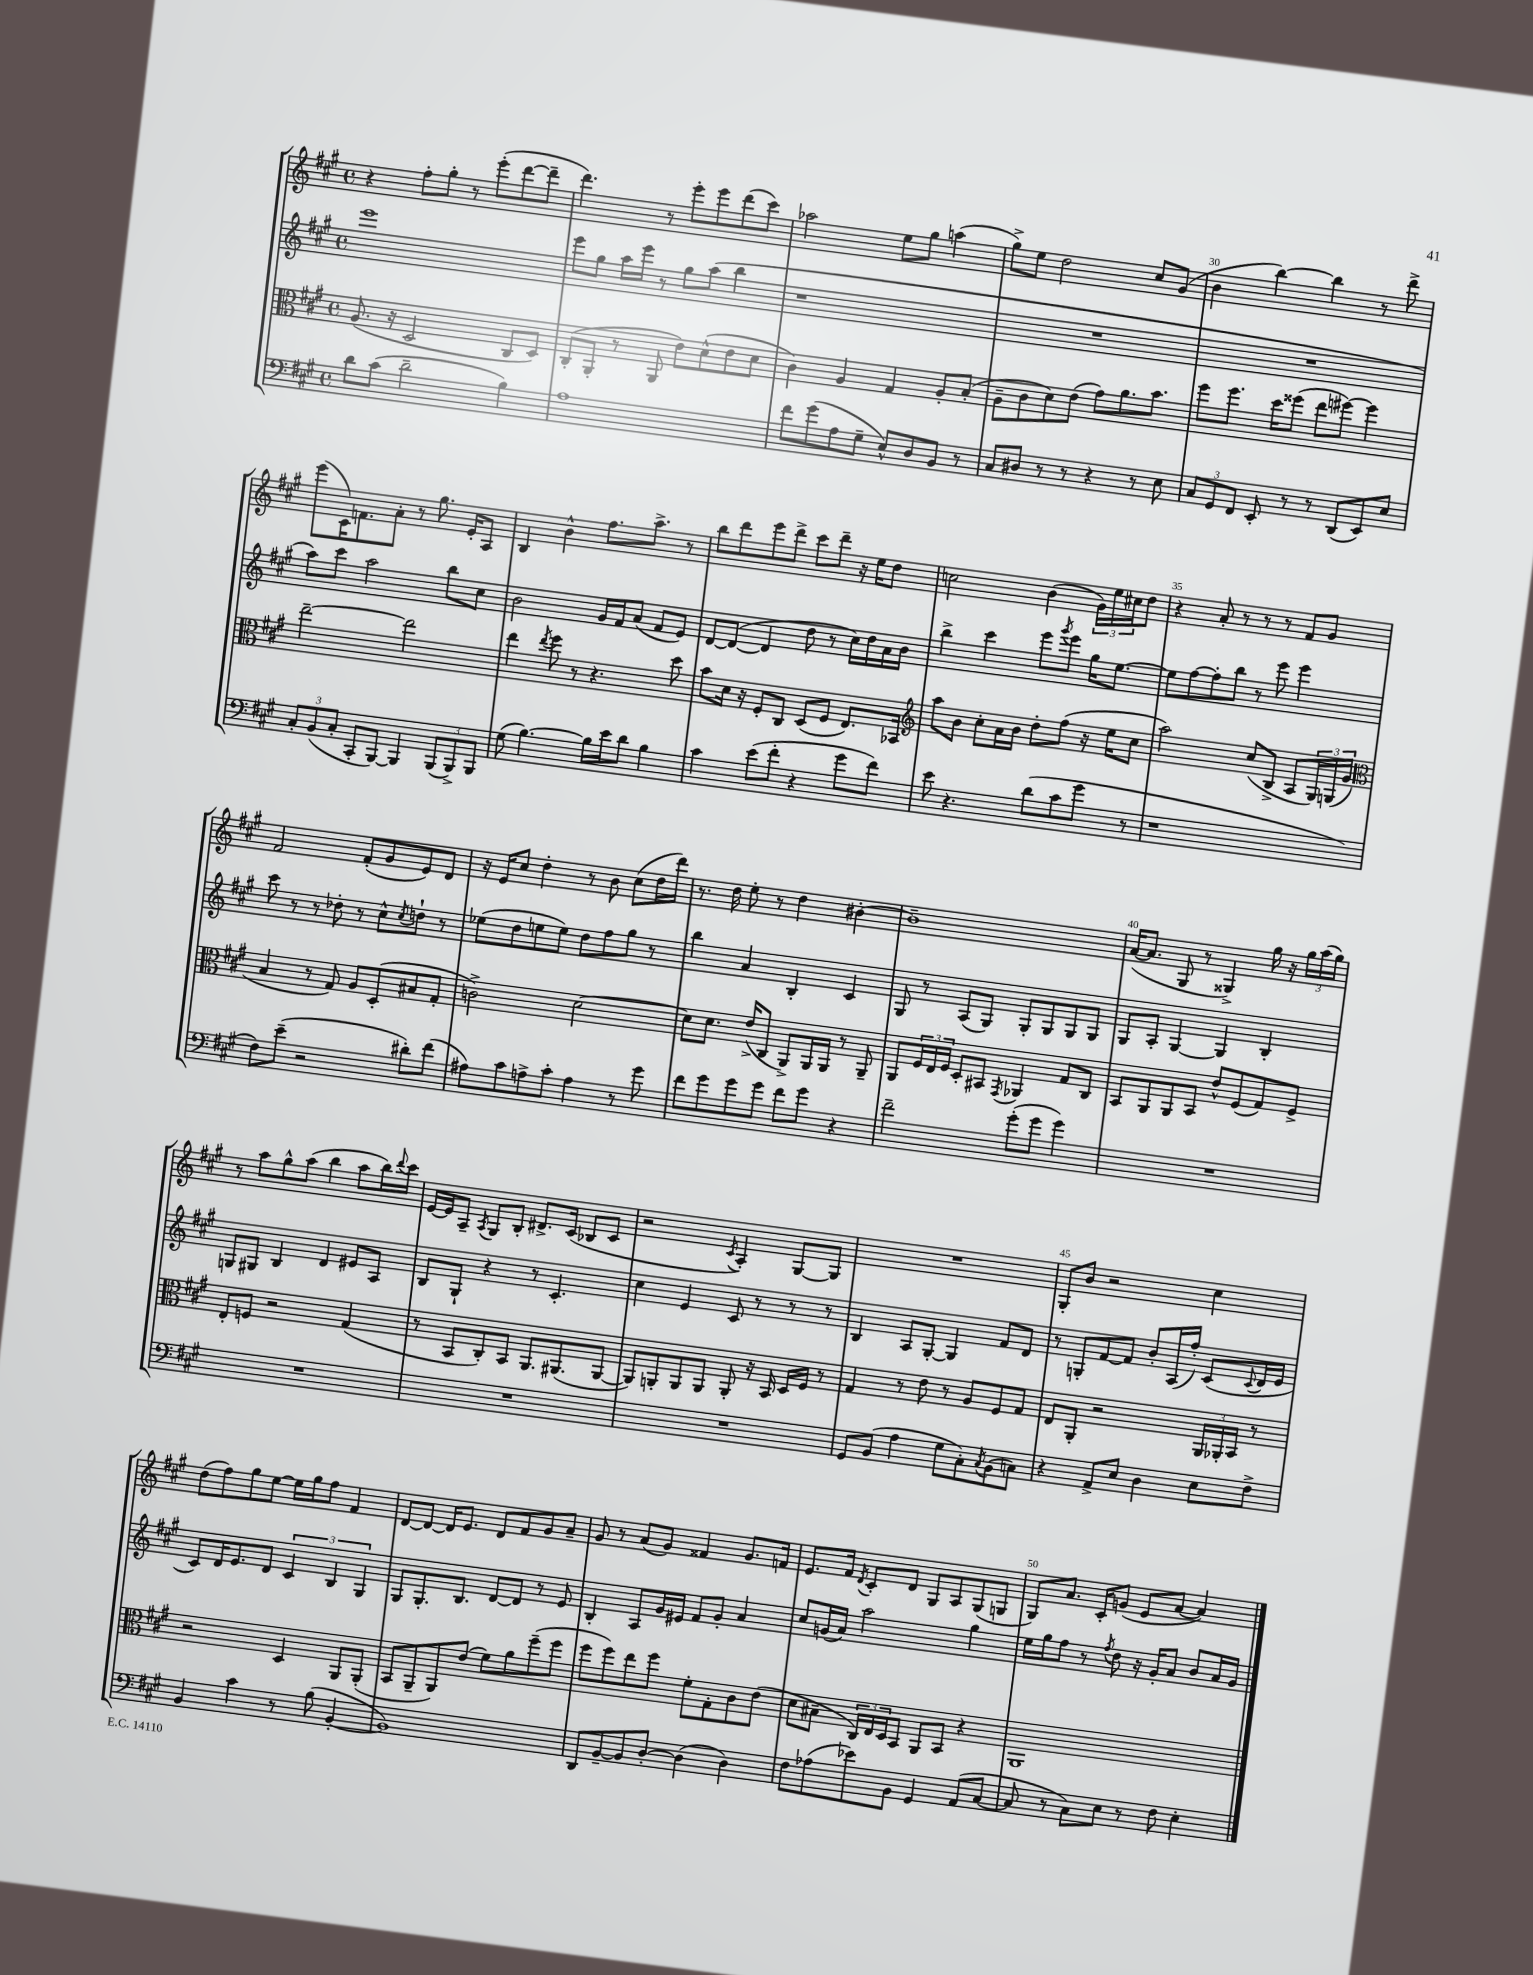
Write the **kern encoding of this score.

**kern	**kern	**kern	**kern
*part4	*part3	*part2	*part1
*staff4	*staff3	*staff2	*staff1
*clefF4	*clefC3	*clefG2	*clefG2
*k[f#c#g#]	*k[f#c#g#]	*k[f#c#g#]	*k[f#c#g#]
*M4/4	*M4/4	*M4/4	*M4/4
*met(c)	*met(c)	*met(c)	*met(c)
=26	=26	=26	=26
8d\L	(8.A/	1eee	4r
(8c#\J	.	.	.
.	16r	.	.
2d~\	2D/	.	8ff#'\L
.	.	.	8gg#'\J
.	.	.	8r
.	.	.	(8eee'\L
4B\)	8C#/L	.	[8ddd\
.	8D/J)	.	8ddd~\J]
=27	=27	=27	=27
1A	(8C#'/L	8eee\L	4.ddd\)
.	8AA'/J	8gg#\J	.
.	8r	16aa\LL	.
.	.	16eee\JJ	.
.	8AA/	8r	8r
.	8e\L)	8gg#\L	8eee'\L
.	(8d^^\	(8aa\J	8eee\
.	8e\	4bb\	(8ddd\
.	8d\J	.	8ccc#\J)
=28	=28	=28	=28
8f#\L	4c#\)	1r	2aa-X\
(8g#\	.	.	.
8A\	4A/	.	.
8G#~\J	.	.	.
8E^^/L)	4G#/	.	8ee\L
8D/	.	.	8gg#\J
8BB/J	8A'/L	.	(4aan\
8r	(8B'/J	.	.
=29	=29	=29	=29
8C#/L	8A~\L	1r	8gg#^\L)
8D#X/J	8c#\	.	8ee\J
8r	8d\)	.	2dd\
8r	(8e\J	.	.
4r	8g#\L)	.	.
.	8.a\	.	.
8r	.	.	8cc#/L
.	8.b\J	.	.
8E\	.	.	(8g#/J
=30	=30	=30	=30
12C#/L	8ff#\L	1r	4b\
12GG#/	.	.	.
.	8.ff#\J	.	.
12FF#/J	.	.	.
8EE'/	.	.	[4bb\)
.	16dd\KL	.	.
8r	(8ff##X\J	.	.
8r	8ee\L	.	4bb\]
(8DD/L	[8ff#X\J)	.	.
8EE/)	4ff#\]	.	8r
8E/J	.	.	8ddd^\
!!LO:LB:g=z
=31	=31	=31	=31
12C#'/L	[2ee~\	8aa\L)	(8eee\L
(12BB/	.	.	.
.	.	8ccc#\J	16c#\K)
12C#'/J	.	.	.
.	.	.	8.fn\
8CC#'/L	.	2aa\	.
[8BBB/J)	.	.	8a'\J
4BBB/]	2ee\]	.	8r
.	.	.	8.gg#\
(12BBB/L	.	8bb\L	.
.	.	.	16e'/KL
12BBB^/)	.	.	.
.	.	8cc#\J	8A/J
12BBB/J	.	.	.
=32	=32	=32	=32
(8G#\	4ee\	2b\	4B/
[4.B\)	.	.	.
.	8qee/	.	.
.	8ff#\	.	4b^^\
.	8r	.	.
16B\LL]	4.r	16g#/LL	8.ff#\L
16e\J	.	16f#/J	.
8d\J	.	(8a/J	.
.	.	.	8.aa^\J
4B\	.	8f#/L	.
.	8dd\	8e/J)	8r
=33	=33	=33	=33
4c#\	8b\L	[8d/L	8bb\L
.	16d\Jk	(8d/J_	8ddd\
.	16r	.	.
(8e\L	8F#'/L	4d/]	8eee\
8f#'\J	8C#/J	.	8ddd^\J
4r	(8D/L	8dd\	8ccc#\L
.	8F#/J	8r	8ddd~\J
8g#\L	8.E/L)	16cc#\LL)	16r
.	.	16dd\	16ee\KL
8f#\J)	.	16a\	8dd\J
.	16BB-X/Jk	16b\JJ	.
=34	=34	=34	=34
*	*clefG2	*	*
8e\	8aa\L	4bb^\	2ccn\
4.r	8b\J	.	.
.	8cc#'\L	4ccc#\	.
.	16a\L	.	.
.	16b\JJ	.	.
(8d\L	8dd'\L	8eee\L	(4b\
.	.	8qggg#/	.
8c#\	(8ff#\J	8eee\J	.
8g#\J	16r	16gg#\KL	24g#\LL)
.	.	.	24ee\
.	16ee\KL	[8.ee\J	.
.	.	.	24cc#X\J
8r	8cc#\J	.	8dd\J
=35	=35	=35	=35
1r	2aa\)	8ee\L]	4r
.	.	[8ff#\	.
.	.	8ff#'\]	8a'/
.	.	8bb\J	8r
.	(8cc#/L	8r	8r
.	8B^/J	8eee\	8r
.	8A/L	4eee\	8f#/L
.	24G#/L)	.	8g#/J
.	(24Gn/	.	.
.	24g#/JJ	.	.
!!LO:LB:g=z
=36	=36	=36	=36
*	*clefC3	*	*
8F#\L)	4B/	8ccc#\	2f#/
(8e~\J	.	8r	.
2r	8r	8r	.
.	8G#/)	8dd-X'\	.
.	8A/L	8r	(8f#'/L
.	(8D'/	8cc#^^\L	8g#/
.	.	8qcc#/	.
8d#X'\L)	8B#X/	8ddn`\J	8e/)
(8f#\J	8G#'/J	8r	8d/J
=37	=37	=37	=37
8A#X\L)	2cn^\)	(8ee-X\L	16r
.	.	.	16e/KL
8c#\	.	8dd\	8cc#/J
8An^\	.	8een\	4dd'\
8c#'\J	.	8ee\J)	.
4A\	[2d\	8dd\L	8r
.	.	8ff#\	8b\
8r	.	8gg#\J	(8cc#\L
8g#\	.	8r	16dd\L
.	.	.	16ddd\JJ)
=38	=38	=38	=38
8f#\L	8d\L]	4bb\	8.r
8g#\	8.d\J	.	.
.	.	.	16dd\
8g#\	.	4a/	8ee'\
.	(16e^/KL	.	.
8g#\J	8C#/J	.	8r
8f#\L	8AA^/L)	4B'/	4dd\
8g#\J	16AA/L	.	.
.	16AA/JJ	.	.
4r	8r	4c#/	[4b#X'\
.	8AA~/	.	.
=39	=39	=39	=39
2f#~\	8AA/L	8G#/	1b#~]
.	24F#/L	8r	.
.	24E/	.	.
.	24F#/JJ	.	.
.	8D'/L	(8A/L	.
.	8BB#X/J	8G#/J)	.
.	8qGG#/	.	.
(8g#'\L	4AA-X/	8G#'/L	.
8g#\J	.	8G#/	.
4g#\)	8G#/L	8G#/	.
.	8C#/J	8G#/J	.
=40	=40	=40	=40
1r	8BB/L	8G#/L	([16a/KL
.	.	.	8.a/J]
.	8AA/	8A'/J	.
.	8AA/	[4G#/	8G#/
.	8BB/J	.	8r
.	8e^^/L	4G#/]	4G##X^/)
.	(8F#/	.	.
.	8G#/)	4B'/	16gg#\
.	.	.	16r
.	8F#^/J	.	24gg#\LL
.	.	.	(24aa\
.	.	.	24gg#\JJ)
!!LO:LB:g=z
=41	=41	=41	=41
1r	8E'/L	8Gn/L	8r
.	8Fn/J	8G#X/J	8aa\L
.	2r	4B/	8gg#^^\
.	.	.	(8aa\J
.	.	4d/	4bb\
.	(4G#/	8e#X/L	8aa\L
.	.	8A/J	16bb\L)
.	.	.	8qqddd/
.	.	.	16ccc#\JJ
=42	=42	=42	=42
1r	8r	8B/L	[16e/LL
.	.	.	16e/J]
.	8BB/L	8G#`/J	8A~/J
.	.	.	8qA/
.	8C#'/)	4r	8G#/L
.	8BB/J	.	8B'/J
.	8.AA/L	8r	8.d#X^/L
.	.	4.c#'/	.
.	(8.AA#X/	.	(16c#/Jk
.	.	.	8B-X/L
.	[8AA#/J	.	8c#/J
=43	=43	=43	=43
1r	8AA#/L])	4cc#\	2r
.	8AAn'/	.	.
.	8AA/	4e/	.
.	8AA/J	.	.
.	.	.	8qc#/
.	8AA'/	8c#/	4A'/)
.	16r	8r	.
.	16BB/	.	.
.	16D/LL	8r	[8G#/L
.	16F#/JJ	.	.
.	8r	8r	8G#/J]
=44	=44	=44	=44
8GG#/L	4G#/	4B/	1r
(8BB/J	.	.	.
4A\	8r	8A/L	.
.	8e\	[8G#'/J	.
8G#\L	8r	4G#/]	.
8C#'\)	8A/L	.	.
8qC#/	.	.	.
(8BB\	8F#/	8f#/L	.
8Cn\J)	8G#/J	8d/J	.
=45	=45	=45	=45
4r	8E/L	8r	8G#'/L
.	8AA'/J	8Gn'/L	8b/J
8AA^/L	2r	[8f#/	2r
8E/J	.	8f#/J]	.
4D\	.	8b'/L	.
.	.	(16A/L	.
.	.	16ff#'/JJ)	.
8E\L	24AA/LL	(8c#/L	4cc#\
.	24AA-X'/	.	.
.	24BB/JJ	.	.
.	.	8qqc#/	.
8F#^\J	8r	16d/L	.
.	.	16e/JJ	.
!!LO:LB:g=z
=46	=46	=46	=46
4BB/	2r	8c#/L)	(8dd\L
.	.	16d/K	8ff#\)
.	.	8.e/	.
4c#\	.	.	8gg#\
.	.	8d/J	[8ee\J
8r	4D/	6c#/	16ee\LL]
.	.	.	16gg#\J
(8B\	.	.	8ff#\J
.	.	6B/	.
[4BB'/	8AA/L	.	4f#/
.	.	6G#/	.
.	(8AA'/J	.	.
=47	=47	=47	=47
1BB])	8BB/L	8G#/L	[8d/L
.	8AA~/	8.G#'/	8d/J_
.	8AA/)	.	16d/KL]
.	.	8.B/J	8.e/J
.	(8e/J	.	.
.	8f#\L)	[8d/L	8d/L
.	8a\	8d/J]	8f#/
.	(8ff#~\	8r	8g#/
.	8ff#\J	8e/	8a~/J
=48	=48	=48	=48
8DD/L	8ff#\L	4B'/	8g#/
[8BB~/	8ff#\)	.	8r
8BB/]	8ee\	8A/L	(8a/L
[8D'/J	8ff#\J	16g#/L	8g#/J)
.	.	16e#X/JJ	.
(4D\]	8f#'\L	8f#/L	4f##X/
.	8G#'\	8g#'/J	.
4D\)	8c#\	4a/	8.g#/L
.	(8e\J	.	.
.	.	.	16fn/Jk
=49	=49	=49	=49
8F#\L	8d\L	8cc#/L	8.e/L
(8A-X\	8B#X~\J	(16gn/L	.
.	.	16a/JJ)	16f#/Jk
.	.	.	8qd/
8e-X\)	24C#/LL)	2aa\	8c#'/L
.	24E/	.	.
.	24D/J	.	.
8BB\J	8BB/J	.	8d/J
4GG#/	8AA/L	.	8G#/L
.	8BB/J	.	8A/
(8AA/L	4r	4gg#\	(8G#/
[8C#/J	.	.	8Gn/J
=50	=50	=50	=50
8C#/]	1AA	16ee\LL	8G#/L)
.	.	16gg#\J	.
8r	.	8ff#\J	8.a/J
8C#\L)	.	8r	.
.	.	.	16c#'/KL
.	.	8qff#/	.
8E\J	.	8dd\	(8gn/J
8r	.	16r	8e/L
.	.	16g#'/KL	.
8F#\	.	8a/J	[8a/J
4E'\	.	8b/L	4a/])
.	.	16a/L	.
.	.	16g#/JJ	.
==	==	==	==
*-	*-	*-	*-
